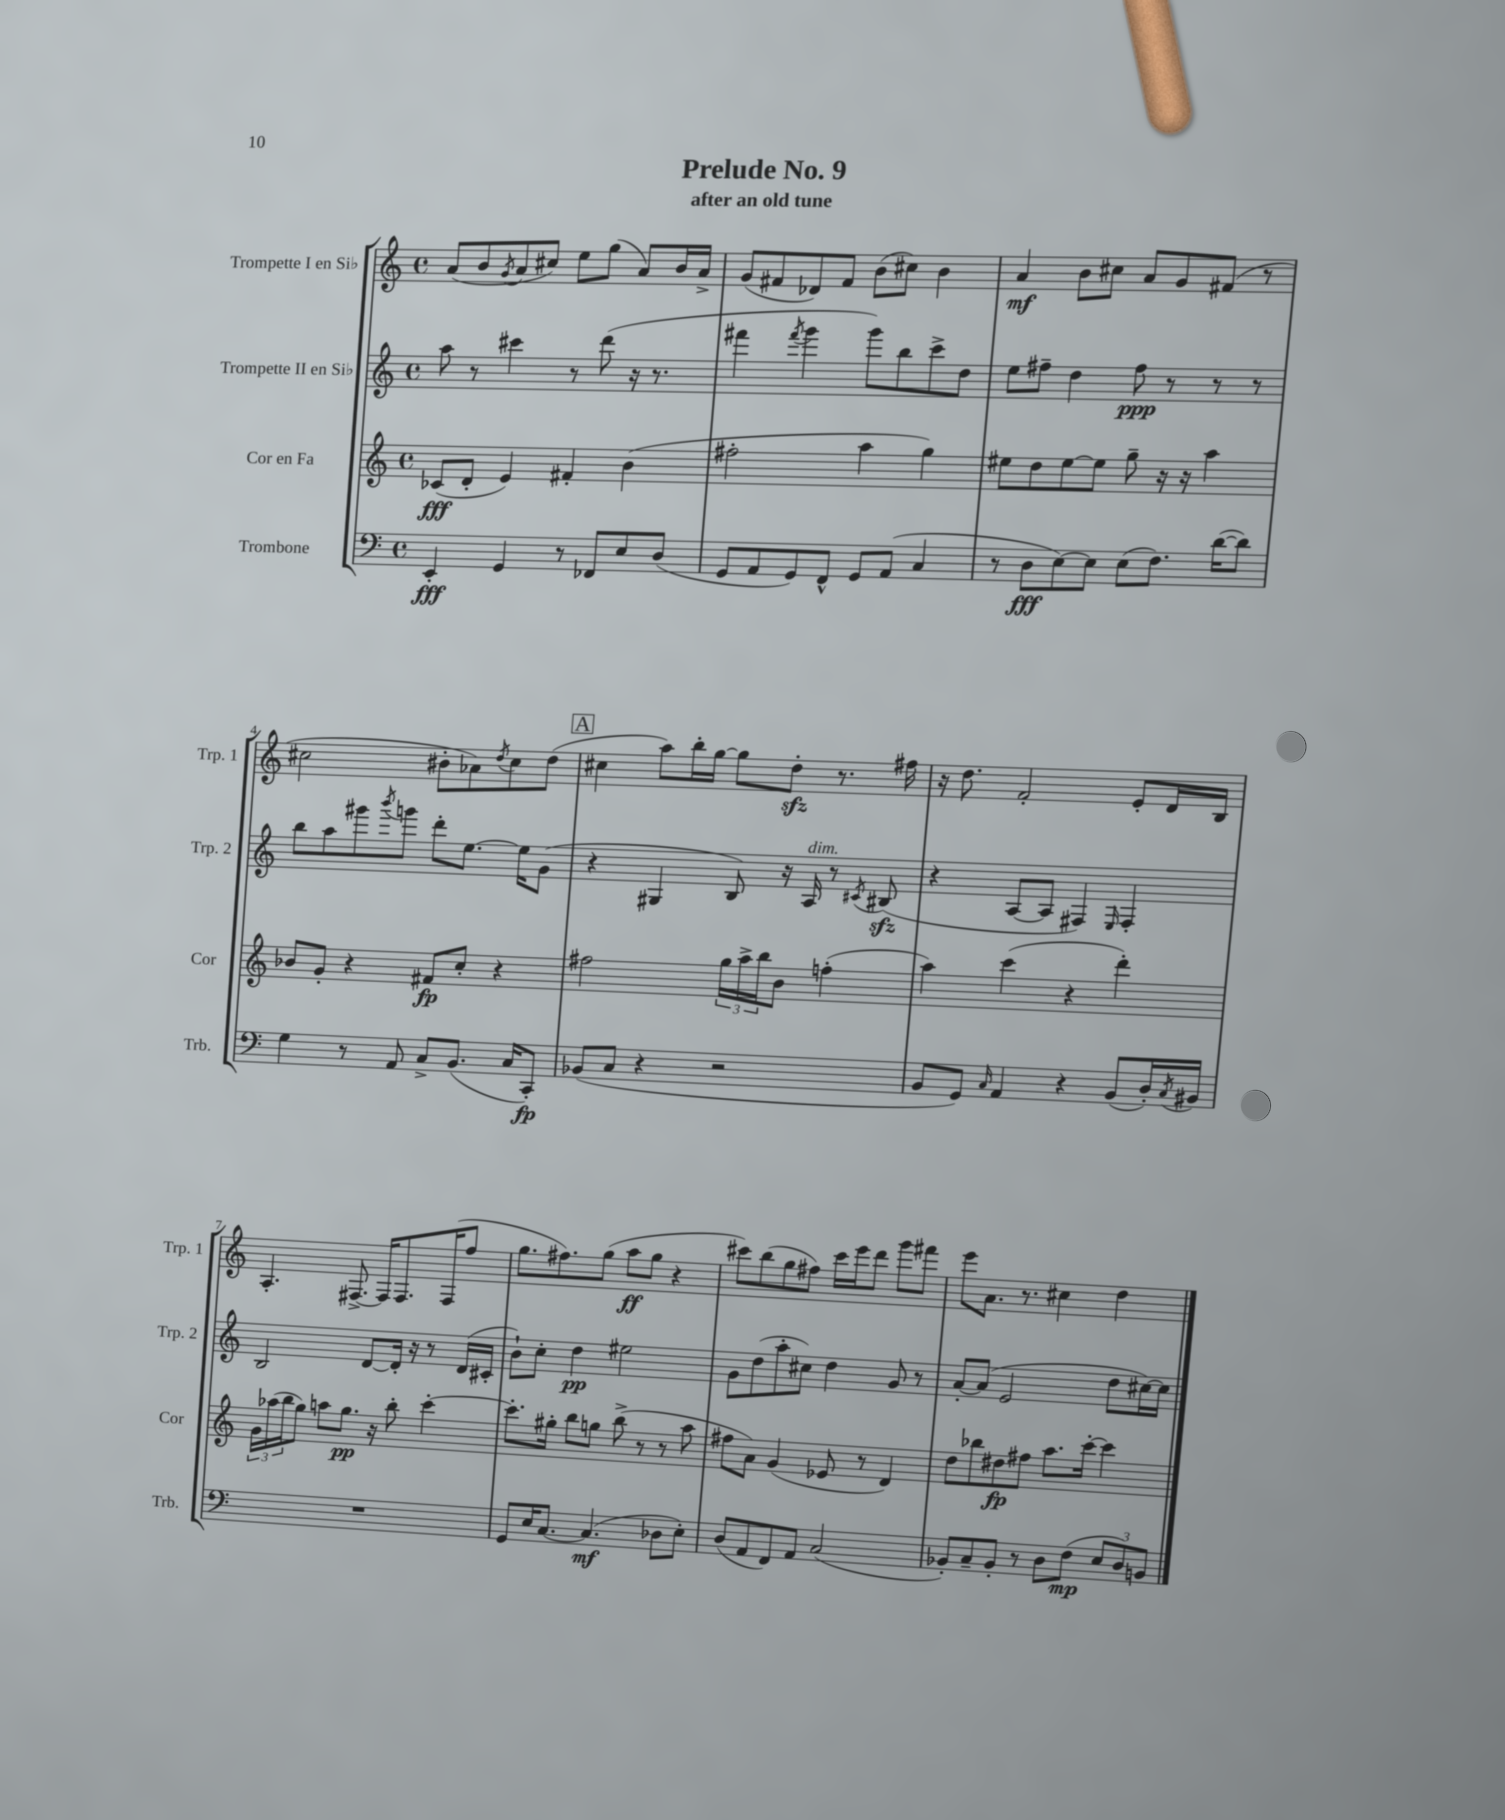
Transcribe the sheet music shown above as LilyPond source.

\header { title = "Prelude No. 9" subtitle = "after an old tune" }
<<
\new StaffGroup <<
\new Staff = "s0" \with { instrumentName = "Trompette I en Sib" shortInstrumentName = "Trp. 1" } {
    \clef treble \key c \major \defaultTimeSignature \time 4/4
    a'8( b'8 \acciaccatura { g'8 } a'8 cis''8) e''8 g''8( a'8) b'16 a'16-> |
    g'8( fis'8 des'8) fis'8 b'8( cis''8) b'4 |
    a'4\mf b'8 cis''8 a'8 g'8 fis'8( r8 |
    cis''2 bis'8-. aes'8) \acciaccatura { d''8 } cis''8 d''8( |
    \mark \markup { \box "A" } cis''4 a''8) b''16-. g''16~ g''8 d''8-.\sfz r8. fis''16 |
    r16 d''8. f'2-. e'8-. d'16 b16 |
    a4.-. fis8.~-> fis16 fis8. fis16( f''8 |
    g''8. fis''8.) g''8( a''8\ff g''8 r4 |
    cis'''8) b''8( g''8 fis''8) cis'''16 e'''16 d'''8 g'''8 fis'''8 |
    e'''8 a'8. r8. cis''4 d''4 \bar "|." |
}
\new Staff = "s1" \with { instrumentName = "Trompette II en Sib" shortInstrumentName = "Trp. 2" } {
    \clef treble \key c \major \defaultTimeSignature \time 4/4
    a''8 r8 cis'''4 r8 d'''8( r16 r8. |
    fis'''4 \acciaccatura { fis'''8 } g'''4 g'''8) b''8 c'''8-> d''8 |
    e''8 fis''8-- d''4 fis''8\ppp r8 r8 r8 |
    b''8 a''8 gis'''8 \acciaccatura { b'''8 } g'''8 d'''8-. e''8.~ e''16 g'8( |
    \mark \markup { \box "A" } r4 gis4 b8) r16 a16^\markup { \italic "dim." } r8 \acciaccatura { cis'8 } bis8\sfz( |
    r4 a8~ a8 fis4) \grace { e16 } fis4-. |
    b2 d'8~ d'16-. r16 r8 d'16( cis'16-. |
    b'8-!) c''8-. d''4\pp eis''2 |
    g'8 d''8( a''8-. cis''8) d''4 g'8 r8 |
    a'8~-. a'8( e'2 d''8 cis''16~) cis''16 \bar "|." |
}
\new Staff = "s2" \with { instrumentName = "Cor en Fa" shortInstrumentName = "Cor" } {
    \clef treble \key c \major \defaultTimeSignature \time 4/4
    ces'8\fff( d'8-. e'4) fis'4-. b'4( |
    fis''2-. a''4 g''4) |
    eis''8 d''8 eis''8~ eis''8 g''8-- r16 r16 a''4 |
    bes'8 g'8-. r4 fis'8\fp c''8-. r4 |
    \mark \markup { \box "A" } fis''2 \tuplet 3/2 { g''16 a''16-> b''16 } b'8 f''4-.( |
    a''4) c'''4( r4 d'''4-.) |
    \tuplet 3/2 { g'16 aes''16( b''16 } g''8) a''8 g''8.\pp r16 b''8-. c'''4~-. |
    c'''8.-. gis''16-. b''8 g''8 b''8->( r8 r8 a''8 |
    fis''8 a'8) g'4( ees'8 r8 d'4) |
    d''8 bes''8 dis''8\fp fis''8 a''8. c'''16~-. c'''4 \bar "|." |
}
\new Staff = "s3" \with { instrumentName = "Trombone" shortInstrumentName = "Trb." } {
    \clef bass \key c \major \defaultTimeSignature \time 4/4
    e,4-.\fff g,4 r8 fes,8 e8 d8( |
    g,8 a,8 g,8) f,8-^ g,8 a,8( c4 |
    r8 d8\fff e8~) e8 e8( f8.) d'16~( d'8) |
    g4 r8 a,8 c8-> b,8.( c16 c,8-.\fp) |
    \mark \markup { \box "A" } bes,8( c8 r4 r2 |
    b,8 g,8) \grace { c16 } a,4 r4 b,8( d16-.) \acciaccatura { c8 } bis,16 |
    R1 |
    g,8 e16 c8.~ c4.\mf( des8 e8-.) |
    d8( a,8 f,8) a,8 c2( |
    bes,8-.) c8-- bes,8-. r8 d8 f8\mp( \tuplet 3/2 { e8 d8) b,8 } \bar "|." |
}
>>
>>
